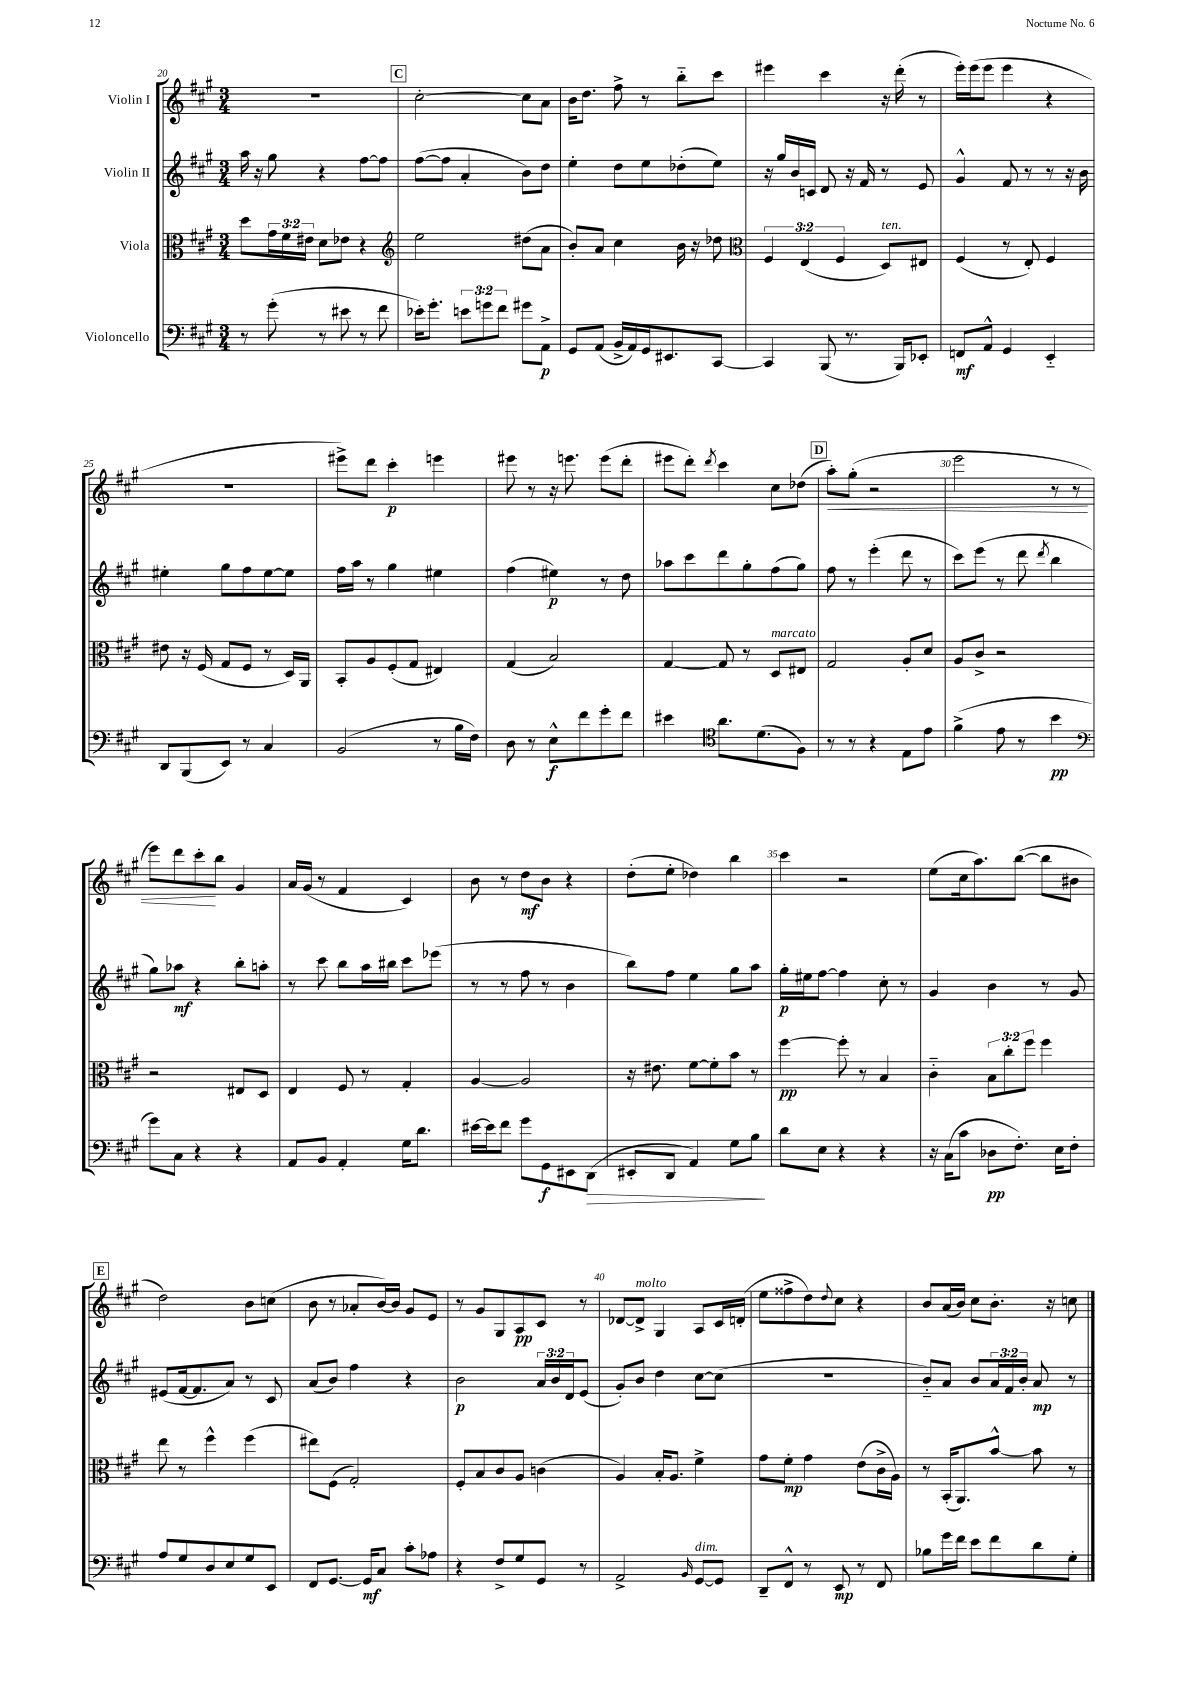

**kern	**kern	**kern	**kern
*staff4	*staff3	*staff2	*staff1
*clefF4	*clefC3	*clefG2	*clefG2
*k[f#c#g#]	*k[f#c#g#]	*k[f#c#g#]	*k[f#c#g#]
*M3/4	*M3/4	*M3/4	*M3/4
8r	8dd	16aa	2.r
.	.	16r	.
(8g#'	24g#	8gg#	.
.	24f#	.	.
.	24e#	.	.
8r	8d	4r	.
8e#	8e-	.	.
8r	4r	[8ff#	.
8f#	.	8ff#]	.
=	=	=	=
*	*clefG2	*	*
16e-')	2ee	([8ff#	[2cc#'
8.g#'	.	.	.
.	.	8ff#]	.
12e	.	4a'	.
12g	.	.	.
12f#	.	.	.
8g#	(8dd#	8b)	8cc#]
8AA^	8a	8dd	8a
=	=	=	=
8GG#	8b')	4ee'	16b
.	.	.	8.dd
(8AA	8a	.	.
16BB^	4cc#	8dd	8ff#^
16AA)	.	.	.
16GG#	.	8ee	8r
8.EE#	.	.	.
.	16b	(8dd-'	8bb'~
.	16r	.	.
[8CC#	8dd-	8ee)	8ccc#
=	=	=	=
*	*clefC3	*	*
4CC#]	6F#	16r	4eee#
.	.	16gg#	.
.	.	16b	.
.	(6E	.	.
.	.	16c	.
(8BBB	.	8d	4ccc#
.	6F#	.	.
8.r	.	16r	.
.	.	16f#	.
.	8D)	8r	16r
16BBB)	.	.	(16ddd'
8EE-'	8E#	8e	8r
=	=	=	=
8FF	(4F#	4g#^^	16eee')
.	.	.	(16eee
8AA^^	.	.	8eee
4GG#	8r	8f#	4eee
.	8E')	8r	.
4EE'~	4F#	8r	4r
.	.	16r	.
.	.	16b	.
=	=	=	=
8DD	8e#	4ee#'	2.r
(8BBB	16r	.	.
.	(16F#	.	.
8EE)	8G#	8gg#	.
8r	8F#	8ff#	.
4C#	8r	[8ee#	.
.	16D)	8ee#]	.
.	16AA	.	.
=	=	=	=
(2BB	8BB'	16ff#	8eee#^)
.	.	16aa	.
.	8A	8r	8ddd
.	(8F#'	4gg#	4ccc#'
.	8G#	.	.
8r	4E#)	4ee#	4eee
16B	.	.	.
16F#)	.	.	.
=	=	=	=
8D	(4G#	(4ff#	8eee#
8r	.	.	8r
8E^^	2B)	4ee#)	16r
.	.	.	8.eee
8f#	.	.	.
8g#'	.	8r	(8eee
8f#	.	8dd	8ddd'
=	=	=	=
4e#	[4G#	8aa-	8eee#
.	.	8ccc#	8ddd')
*clefC4	*	*	*
.	.	.	8qddd
8.a	8G#]	8ddd	4ccc#
.	8r	8gg#'	.
(8.d	.	.	.
.	8D	(8ff#	8cc#
8F#)	8E#	8gg#)	(8dd-
=	=	=	=
8r	2G#	8ff#	8aa')
8r	.	8r	(8gg#'
4r	.	(4eee'	2r
8E	8A'	8ddd	.
8e	8d	8r	.
=	=	=	=
(4f#^	8A	8ccc#)	2eee
.	8c#^	(8eee	.
8e	2r	8r	.
8r	.	8ddd	.
.	.	8qddd	.
4b	.	4bb	8r
.	.	.	8r
=	=	=	=
*clefF4	*	*	*
8g#)	2r	8gg#)	8eee)
8C#	.	8aa-	8ddd
4r	.	4r	8ccc#'
.	.	.	8bb
4r	8E#	8bb'	4g#
.	8D	8aa'	.
=	=	=	=
8AA	4E	8r	16a
.	.	.	(16g#
8BB	.	8ccc#	8r
4AA'	8F#	8bb	4f#
.	8r	16aa	.
.	.	16bb#	.
16G#	4G#'	8ccc#	4c#)
8.d	.	.	.
.	.	(8eee-	.
=	=	=	=
[16e#	[4A	8r	8b
16e#]	.	.	.
8f#	.	8r	8r
8g#	2A]	8ff#	8dd
8GG#	.	8r	8b
8EE#	.	4b	4r
(8DD	.	.	.
=	=	=	=
8EE#'	16r	8bb)	(8dd'
.	8.e#	.	.
8DD	.	8ff#	8ee'
4AA)	[8f#	4ee	4dd-)
.	8f#']	.	.
8G#	8b	8gg#	4bb
8B	8r	8aa	.
=	=	=	=
8d	[4ff#	16gg#'	4ccc#
.	.	16ee#	.
8E	.	[8ff#	.
4r	8ff#']	4ff#]	2r
.	8r	.	.
4r	4B	8cc#'	.
.	.	8r	.
=	=	=	=
16r	4c#'~	4g#	(8ee
(16C#	.	.	.
8c#	.	.	16cc#
.	.	.	8.aa)
8D-	12B	4b	.
.	12cc#'	.	.
8.F#')	.	.	([8bb
.	12ff#	.	.
.	4ff#	8r	8bb]
16E	.	.	.
8F#'	.	8g#	8b#
=	=	=	=
8A	8ee	(8e#	2dd)
8G#	8r	[16f#	.
.	.	8.f#]	.
8D	4ff#^^	.	.
8E	.	8a)	.
8G#	(4ff#	8r	8b
8EE	.	8c#	(8cc
=	=	=	=
8FF#	8ee#)	(8a	8b
[8.GG#	(8F#	8b)	8r
.	2G#')	4ff#	8a-'
16GG#]	.	.	.
8C#	.	.	[16b)
.	.	.	16b]
8c#'	.	4r	8g#
8A-	.	.	8e
=	=	=	=
4r	8F#'	2b	8r
.	8B	.	8g#
8F#^	8c#	.	8G#
8G#	8A	.	8A
8GG#	(4c	24a	8c#
.	.	24b	.
.	.	24d	.
8r	.	(8e	8r
=	=	=	=
2AA^	4A)	8g#')	[8d-
.	.	8b	8d-^]
.	16B'	4dd	4G#
.	8.A	.	.
16qqBB	.	.	.
[8GG#	4f#^	[8cc#	8A
8GG#]	.	(8cc#]	16c#
.	.	.	(16d'
=	=	=	=
8DD~	8g#	2.r	8ee
8FF#^^	8f#'	.	8ff##^
8r	4g#	.	8dd)
.	.	.	8qqdd
8EE	.	.	8cc#
8r	(8e	.	4r
8FF#	16c#^	.	.
.	16A)	.	.
=	=	=	=
8B-	8r	8b'~)	8b
16g#	(16BB'	8a	(16a
16f#	8.AA)	.	16b)
8e	.	8b	8cc#
8f#	[8b^^	24a	8.b'
.	.	24f#	.
.	.	24b'	.
8d	8b]	8a	.
.	.	.	16r
8G#'	8r	8r	8cc
==	==	==	==
*-	*-	*-	*-
